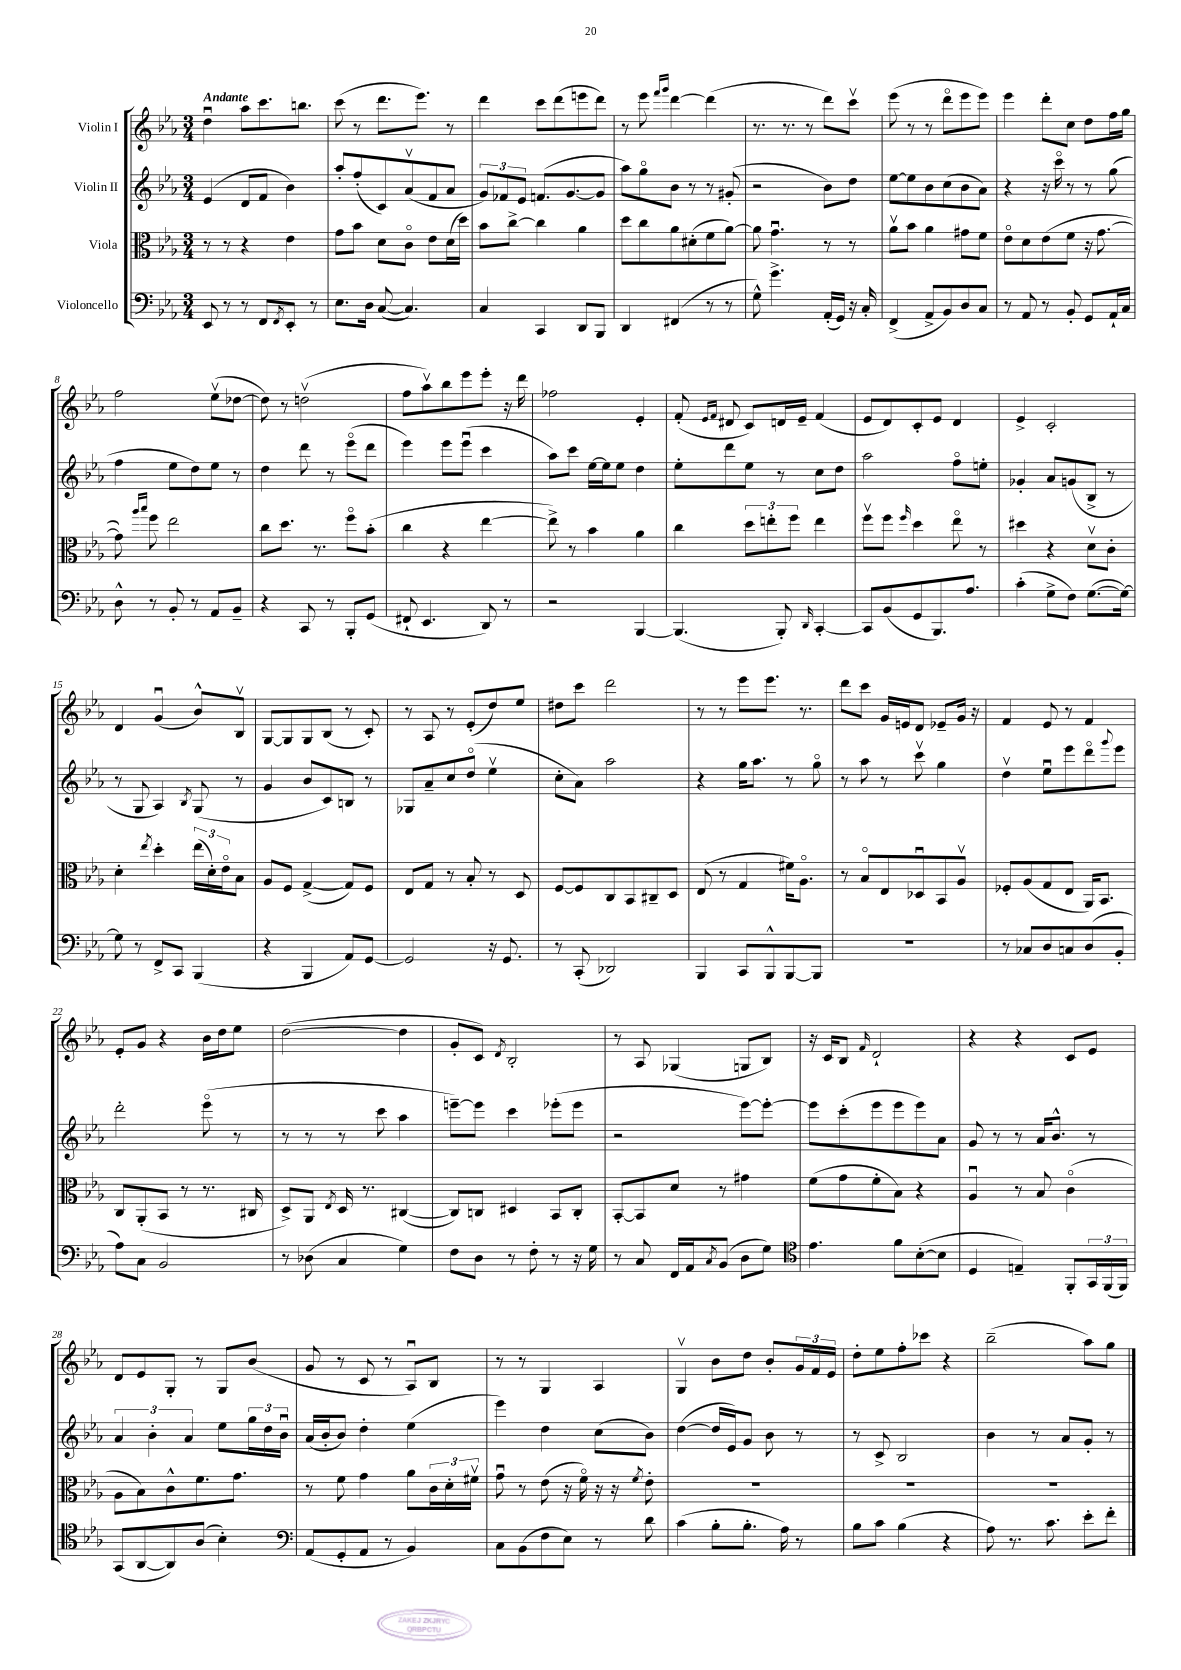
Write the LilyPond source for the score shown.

<<
\new StaffGroup <<
\new Staff = "s0" \with { instrumentName = "Violin I" } {
    \clef treble \key ees \major \numericTimeSignature \time 3/4 \tempo "Andante"
    d''4\downbow aes''8 c'''8. b''8. |
    c'''8( r8 d'''8. ees'''8.) r8 |
    d'''4 c'''8 d'''8( e'''8 d'''8) |
    r8 ees'''8 \grace { f'''16 g'''16 } d'''4~ d'''4( |
    r8. r8. r8 d'''8) c'''8\upbow |
    ees'''8( r8 r8 d'''8\flageolet ees'''8 ees'''8) |
    ees'''4 d'''8-. c''8 d''8 f''16 g''16 |
    f''2 ees''8\upbow( des''8~ |
    des''8) r8 d''2\upbow( |
    f''8 aes''8\upbow) bes''8 ees'''8 ees'''8-. r16 d'''16 |
    fes''2 ees'4-. |
    f'8-.( \grace { ees'16 f'16 } dis'8 c'8) d'16 ees'16-- f'4( |
    ees'8 d'8) c'8-. ees'8 d'4 |
    ees'4-> c'2-. |
    d'4 g'4\downbow( bes'8-^) bes8\upbow |
    g8~ g8 g8 bes8( r8 c'8-.) |
    r8 aes8 r8 ees'8-.( d''8) ees''8 |
    dis''8 c'''8 d'''2 |
    r8 r8 ees'''8 ees'''8. r8. |
    d'''8 c'''8 g'16 e'16 d'8 ees'8-- g'16 r16 |
    f'4 ees'8 r8 f'4 |
    ees'8-. g'8 r4 bes'16 d''16 ees''8 |
    d''2~( d''4 |
    g'8-. c'8) \acciaccatura { d'8 } bes2-. |
    r8 aes8 ges4( g8 bes8) |
    r16 c'16 bes8 \grace { f'16 } d'2-! |
    r4 r4 c'8 ees'8 |
    d'8 ees'8 g8-. r8 g8 bes'8( |
    g'8 r8 c'8 r8 aes8\downbow) bes8 |
    r8 r8 g4 aes4 |
    g4\upbow bes'8 d''8 bes'8-. \tuplet 3/2 { g'16 f'16 ees'16 } |
    d''8-. ees''8 f''8-. ces'''8 r4 |
    bes''2--( aes''8) g''8 \bar "|." |
}
\new Staff = "s1" \with { instrumentName = "Violin II" } {
    \clef treble \key ees \major \numericTimeSignature \time 3/4
    ees'4( d'8 f'8 bes'4) |
    aes''8-. f''8-.( c'8) aes'8\upbow( f'8 aes'8 |
    \tuplet 3/2 { g'8) fes'8 ees'8 } f'8.( g'8.~ g'8 |
    aes''8) g''8\flageolet bes'8 r8 r8 gis'8-.( |
    r2 bes'8) d''8 |
    ees''8~ ees''8 bes'8 c''8( bes'8 aes'8) |
    r4 r16 c'''16\flageolet r8 r8 g''8( |
    f''4 ees''8 d''8) ees''8 r8 |
    d''4 d'''8 r8 ees'''8\flageolet( d'''8 |
    ees'''4) ees'''8 ees'''8\downbow( c'''4 |
    aes''8) c'''8 ees''16~ ees''16 ees''8 d''4 |
    ees''8-. d'''8 ees''8 r8 c''8 d''8 |
    aes''2 f''8\flageolet e''8-. |
    ges'4-. aes'8 g'8( bes8-> r8 |
    r8 g8 aes4) \acciaccatura { bes8 } g8( r8 |
    g'4 bes'8 c'8) b8 r8 |
    ges8 aes'8-- c''8 d''8\flageolet( ees''4\upbow |
    c''8-. aes'8) aes''2 |
    r4 g''16 aes''8. r8 g''8\flageolet |
    r8 aes''8 r8 c'''8\upbow g''4 |
    d''4\upbow ees''8\downbow ees'''8 d'''8\flageolet \appoggiatura { g'''8 } ees'''8 |
    d'''2-. ees'''8\flageolet( r8 |
    r8 r8 r8 c'''8 aes''4 |
    e'''8~--) e'''8 c'''4 ees'''8-.( ees'''8 |
    r2 ees'''8~) ees'''8~-. |
    ees'''8 c'''8-.( ees'''8 ees'''8 ees'''8) aes'8 |
    g'8 r8 r8 aes'16 bes'8.-^ r8 |
    \tuplet 3/2 { aes'4 bes'4-. aes'4 } ees''8 \tuplet 3/2 { g''16 d''16 bes'16\downbow } |
    aes'16( bes'16-. bes'8) d''4-. ees''4( |
    ees'''4) d''4 c''8( bes'8) |
    d''4~( d''16 ees'16) g'8 bes'8 r8 |
    r8 c'8-> bes2 |
    bes'4 r8 aes'8 g'8-. r8 \bar "|." |
}
\new Staff = "s2" \with { instrumentName = "Viola" } {
    \clef alto \key ees \major \numericTimeSignature \time 3/4
    r8 r8 r4 ees'4 |
    g'8 bes'8 d'8 c'8\flageolet ees'8 d'16( d''16) |
    bes'8 c''8~-> c''4 aes'4 |
    d''8 c''8 aes'8 dis'8-.( f'8 aes'8~) |
    aes'8 g'4.\downbow r8 r8 |
    aes'8\upbow bes'8 aes'4 gis'8 f'8 |
    ees'8\flageolet d'8 ees'8( f'8 r16 g'8.~ |
    g'8) \grace { aes''16 bes''16 } f''8 ees''2 |
    c''8 d''8. r8. f''8\flageolet bes'8-.( |
    c''4 r4 ees''4~ |
    ees''8->) r8 bes'4 aes'4 |
    c''4 \tuplet 3/2 { d''8 e''8-. f''8 } e''4 |
    f''8\upbow f''8 \grace { f''16 } d''4 ees''8\flageolet r8 |
    dis''4 r4 d'8\upbow c'8-. |
    d'4-. \acciaccatura { ees''8 } d''4-. \tuplet 3/2 { ees''16( d'16-.) ees'16\flageolet } bes8 |
    aes8 f8 g4~->( g8) f8 |
    ees8 g8 r8 bes8-. r8 d8 |
    f8~ f8 c8 bes,8 cis8-- d8 |
    ees8( r8 g4 fis'16) aes8.\flageolet |
    r8 bes8\flageolet ees8 des8\downbow bes,8 aes8\upbow |
    fes8-. aes8( g8 ees8 aes,16) bes,8. |
    c8 aes,8-.( bes,8 r8 r8. cis16 |
    d8->) aes,8 \acciaccatura { ees8 } d16 r8. cis4~( |
    cis8) c8 dis4 bes,8 c8-. |
    bes,8~-. bes,8 d'8 r8 gis'4 |
    f'8( g'8 f'8-. bes8) r4 |
    aes4\downbow r8 bes8 c'4\flageolet( |
    aes8 bes8) c'8-^ f'8. g'8. |
    r8 f'8 g'4 aes'8 \tuplet 3/2 { c'16 d'16-. fis'16\upbow } |
    g'8\downbow r8 ees'8( r16 f'16\flageolet) r16 r16 \acciaccatura { f'8 } ees'8-. |
    R2. |
    R2. |
    R2. \bar "|." |
}
\new Staff = "s3" \with { instrumentName = "Violoncello" } {
    \clef bass \key ees \major \numericTimeSignature \time 3/4
    ees,8 r8 r8 f,8 \acciaccatura { f,8 } ees,8-. r8 |
    ees8. d16 c8~( c4.) |
    c4 c,4 d,8 bes,,8 |
    d,4 fis,4( r8 r8 |
    g8-^) g'4.-> aes,16-.( g,16) r16 c16-. |
    f,4->( aes,8-> bes,8) d8 c8 |
    r8 aes,8 r8 bes,8-. g,8 aes,16-! c16 |
    d8-^ r8 bes,8-. r8 aes,8 bes,8-- |
    r4 c,8 r8 bes,,8-. g,8( |
    fis,8-! ees,4. d,8) r8 |
    r2 bes,,4~ |
    bes,,4.( bes,,8-.) \grace { d,16 } c,4~-. |
    c,8 bes,8( g,8 bes,,8.) aes8. |
    c'4-.( g8-> f8) g8.~( g16~) |
    g8 r8 f,8-> c,8 bes,,4( |
    r4 bes,,4 aes,8) g,8~ |
    g,2 r16 g,8. |
    r8 c,8-.( des,2) |
    bes,,4 c,8 bes,,8-^ bes,,8~ bes,,8 |
    R2. |
    r8 ces8 d8 c8 d8( bes,8-. |
    aes8) c8 bes,2 |
    r8 des8( c4 g4) |
    f8 d8 r8 f8-. r8 r16 g16 |
    r8 c8 f,16 aes,16 \acciaccatura { c8 } bes,8( d8 g8) |
    \clef tenor ees'4. f'8 bes8~-.( bes8 |
    d4 e4--) f,8-. \tuplet 3/2 { g,16 f,16( f,16) } |
    g,8( aes,8~ aes,8) aes8( bes4-.) |
    \clef bass aes,8( g,8-. aes,8 r8 bes,4) |
    c8 bes,8( f8 ees8) r8 d'8 |
    c'4( bes8-. bes8.-. aes16) r8 |
    bes8 c'8 bes4( r4 |
    aes8) r8. c'8. ees'8-. f'8-. \bar "|." |
}
>>
>>
